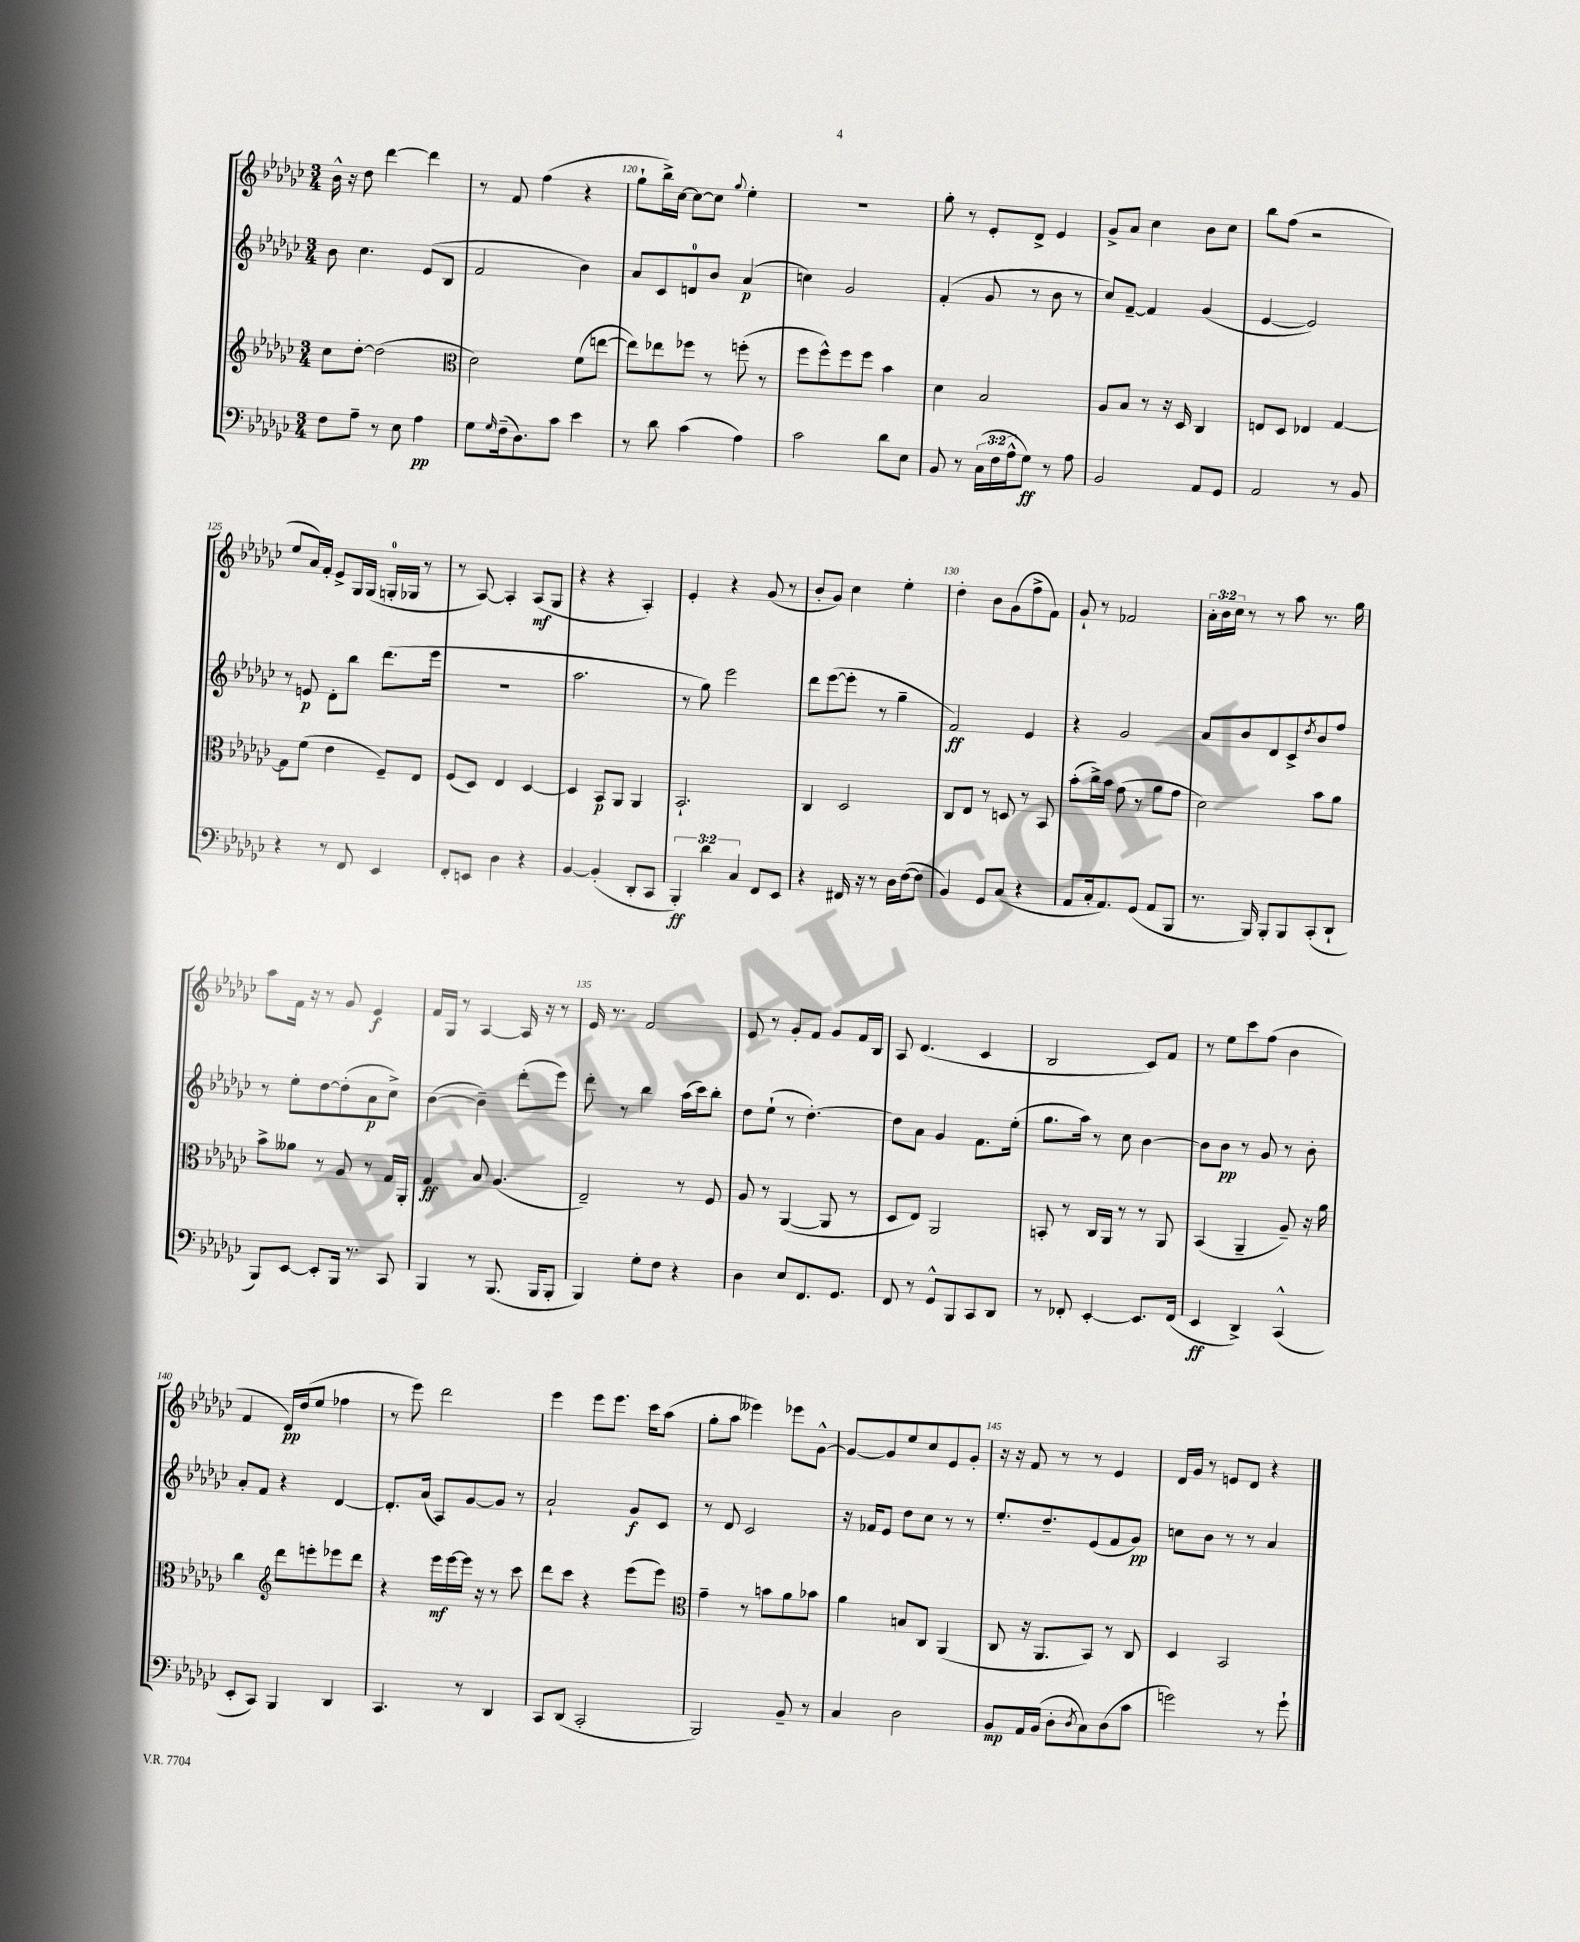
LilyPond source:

<<
\new StaffGroup <<
\new Staff = "s0" {
    \clef treble \key ges \major \numericTimeSignature \time 3/4 \override Staff.TupletNumber.text = #tuplet-number::calc-fraction-text
    bes'16-^ r16 des''8 des'''4~ des'''4 |
    r8 f'8 f''4( r4 |
    ges''8-! bes''16->) ces''16~ ces''8~ ces''8 \appoggiatura { ges''8 } ees''4-. |
    R2. |
    ges''8-. r8 ees'8-. des'8-> ees'4 |
    ges'8-> aes'8 ces''4 bes'8 ces''8 |
    bes''8 f''8( r2 |
    ees''8 aes'16) f'16-. ees'8-> ges16 ges16( g16-0-. ges16 r8 |
    r8 aes8~) aes4-. aes8\mf( ges8 |
    r4 r4 aes4-.) |
    ees'4-. r4 ges'8( r8 |
    bes'8-. ges'8) ces''4 ees''4-. |
    des''4-. bes'8 ges'8( f''8-> f'8) |
    ges'8-! r8 fes'2 |
    \tuplet 3/2 { aes'16-. bes'16 ces''16 } r8 r8 aes''8 r8. ges''16 |
    aes''8 f'16 r16 r8 ges'8 ees'4\f |
    f'16 ges16 r8 aes4~ aes16 r16 r8 |
    ees'16 r8. f'2 |
    ees'8 r8 ges'8-. f'8 ges'8 f'16 bes16 |
    aes8 des'4.( ces'4 |
    bes2 ces'8) f'8 |
    r8 ees''8 ces'''8 f''8( bes'4 |
    f'4 des'16\pp) des''16( ees''8 fes''4 |
    r8 ees'''8) des'''2 |
    ees'''4 ees'''8 ees'''8. ces'''16 aes''8( |
    ges''8-. aes''8 eeses'''4) ees'''8 ges'8~-^ |
    ges'8~ ges'8 ees''8 ces''8 ees'8 ges'8-. |
    r16 r16 f'8 r8 r8 ees'4 |
    des'16 ges'16 r8 e'8 des'8 r4 \bar "|." |
}
\new Staff = "s1" {
    \clef treble \key ges \major \numericTimeSignature \time 3/4
    bes'8 ces''4. ees'8( bes8 |
    f'2 bes'4) |
    aes'8 ces'8 d'8-0 bes'8 aes'4\p( |
    c''4) ges'2 |
    f'4-.( ges'8 r8 bes'8 r8 |
    ces''8) f'8~-- f'4 ges'4( |
    ees'4~ ees'2) |
    r8 e'8\p des'8-. bes''8 des'''8.( ees'''16 |
    R2. |
    aes''2. |
    r8 ges''8) ees'''2 |
    des'''8 ees'''8~( ees'''8-. r8 ges''4-- |
    f'2\ff) ees'4 |
    r4 ges'2 |
    aes'8 bes'8 des'8 ces'8-> \acciaccatura { des''8 } bes'8 f''8 |
    r8 ees''8-. des''8~ des''8-.( aes'8\p ces''8->) |
    bes'4~( bes'4--) des'''8-.( ees'''8) |
    des'''8-. r8 bes''4 aes''16( ces'''16) bes''8-. |
    des''8 ees''8-!( r8 des''4.~-.) |
    des''8 aes'8 ges'4 f'8. ees''16-.( |
    ges''8. aes''16) r8 ces''8 bes'4~ |
    bes'8 bes'8\pp r8 ges'8 r8 bes'8-. |
    aes'8-. f'8 r4 des'4~ |
    des'8.-. aes'16( aes8) ges'8~ ges'8 r8 |
    aes'2-! ges'8\f ces'8 |
    r8 des'8 ces'2 |
    r16 fes'16 ees'8 des''8 ces''8 r8 r8 |
    ees''8.-. des''8.-- ees'8( f'8 ges'8\pp) |
    c''8 bes'8 r8 r8 aes'4 \bar "|." |
}
\new Staff = "s2" {
    \clef treble \key ges \major \numericTimeSignature \time 3/4
    ces''8 des''8~-. des''2( |
    \clef alto des'2) f'8( e''8~ |
    e''8) ees''8 fes''8 r8 f''8-.( r8 |
    f''8 f''8-^) f''8 f''8 bes'4 |
    des'4 bes2 |
    aes8 bes8 r8 r16 des16 ces4 |
    e8 des8 ees4 ges4~ |
    ges8 f'8( ees'4 f8--) ees8 |
    f8( des8) ees4 des4~ |
    des4 bes,8\p aes,8 aes,4 |
    bes,2.-! |
    ces4 des2 |
    ces8 ees8 r8 d8 r8 bes,8 |
    bes'8-.( ces''16->) bes'16 ges'8( r8 aes'8 ges'8 |
    des'2) bes'8 aes'8 |
    bes'8-> aeses'8 r8 aes8 r8 ges16 aes,16-. |
    ges4\ff bes8 aes4.( |
    ees2--) r8 f8 |
    aes8 r8 aes,4~( aes,8 r8 |
    des8 ees8) aes,2 |
    b,8-. r8 ces16 aes,16 r8 r8 aes,8 |
    bes,4( aes,4-- aes8--) r16 aes'16 |
    ces''4 \clef treble des'''8 e'''8-. ees'''8 des'''8 |
    r4 ees'''16\mf ees'''16~ ees'''16 r16 r8 ces'''8 |
    des'''8 ces'''8 r4 ees'''8( ees'''8) |
    \clef alto ges'4-- r8 b'8 aes'8 bes'8 |
    aes'4 b8 ces8 aes,4( |
    ces8 r16 aes,8. bes,8) r8 ces8 |
    des4 bes,2 \bar "|." |
}
\new Staff = "s3" {
    \clef bass \key ges \major \numericTimeSignature \time 3/4 \override Staff.TupletNumber.text = #tuplet-number::calc-fraction-text
    f8 aes8-- r8 ees8 aes4\pp |
    ges8 \grace { ges16 } f16--( des8.) ces'8 ees'4 |
    r8 des'8 ces'4( aes4) |
    ces'2 des'8 ees8 |
    bes,8 r8 \tuplet 3/2 { ces16( f16 aes16-^ } ges8\ff) r8 aes8 |
    bes,2 aes,8 ges,8 |
    aes,2 r8 bes,8 |
    r4 r8 f,8 ees,4 |
    f,8-. e,8 des4 r4 |
    bes,4~ bes,4-.( des,8-. ces,8 |
    \tuplet 3/2 { bes,,4-.\ff) des'4 ces4 } f,8 ees,8 |
    r4 fis,16 r16 r8 des16 f16~( f8 |
    bes,4) ges,8 ces8( r4 |
    aes,8 ces16-. aes,8.) ges,8( aes,8 bes,,8 |
    r8. bes,,16) bes,,8-. bes,,8 ces,8-.( des,8-! |
    bes,,8) ees,8~ ees,8-. bes,,16 r8. ces,8 |
    bes,,4 r8 bes,,8.( bes,,16 bes,,8-. |
    bes,,4) ges8-. f8 r4 |
    des4 ees8 f,8. ges,8. |
    f,8 r8 ges,8-^ bes,,8 ces,8 des,8 |
    r8 fes,8-. ees,4~-. ees,8. fes,16( |
    ees,4\ff des,4->) ces,4-^( |
    ees,8-. ces,8) bes,,4 des,4 |
    ces,4. r8 des,4 |
    ces,8 des,8( ces,2-. |
    bes,,2) bes,8-- r8 |
    ces4 des2 |
    bes,8\mp aes,16 bes,16( des8-. \acciaccatura { des8 } ces8) des8( ces'8 |
    g'2) r8 g'8-! \bar "|." |
}
>>
>>
\layout { \context { \Score currentBarNumber = #118 \override BarNumber.break-visibility = ##(#f #t #t) barNumberVisibility = #(every-nth-bar-number-visible 5) } }
